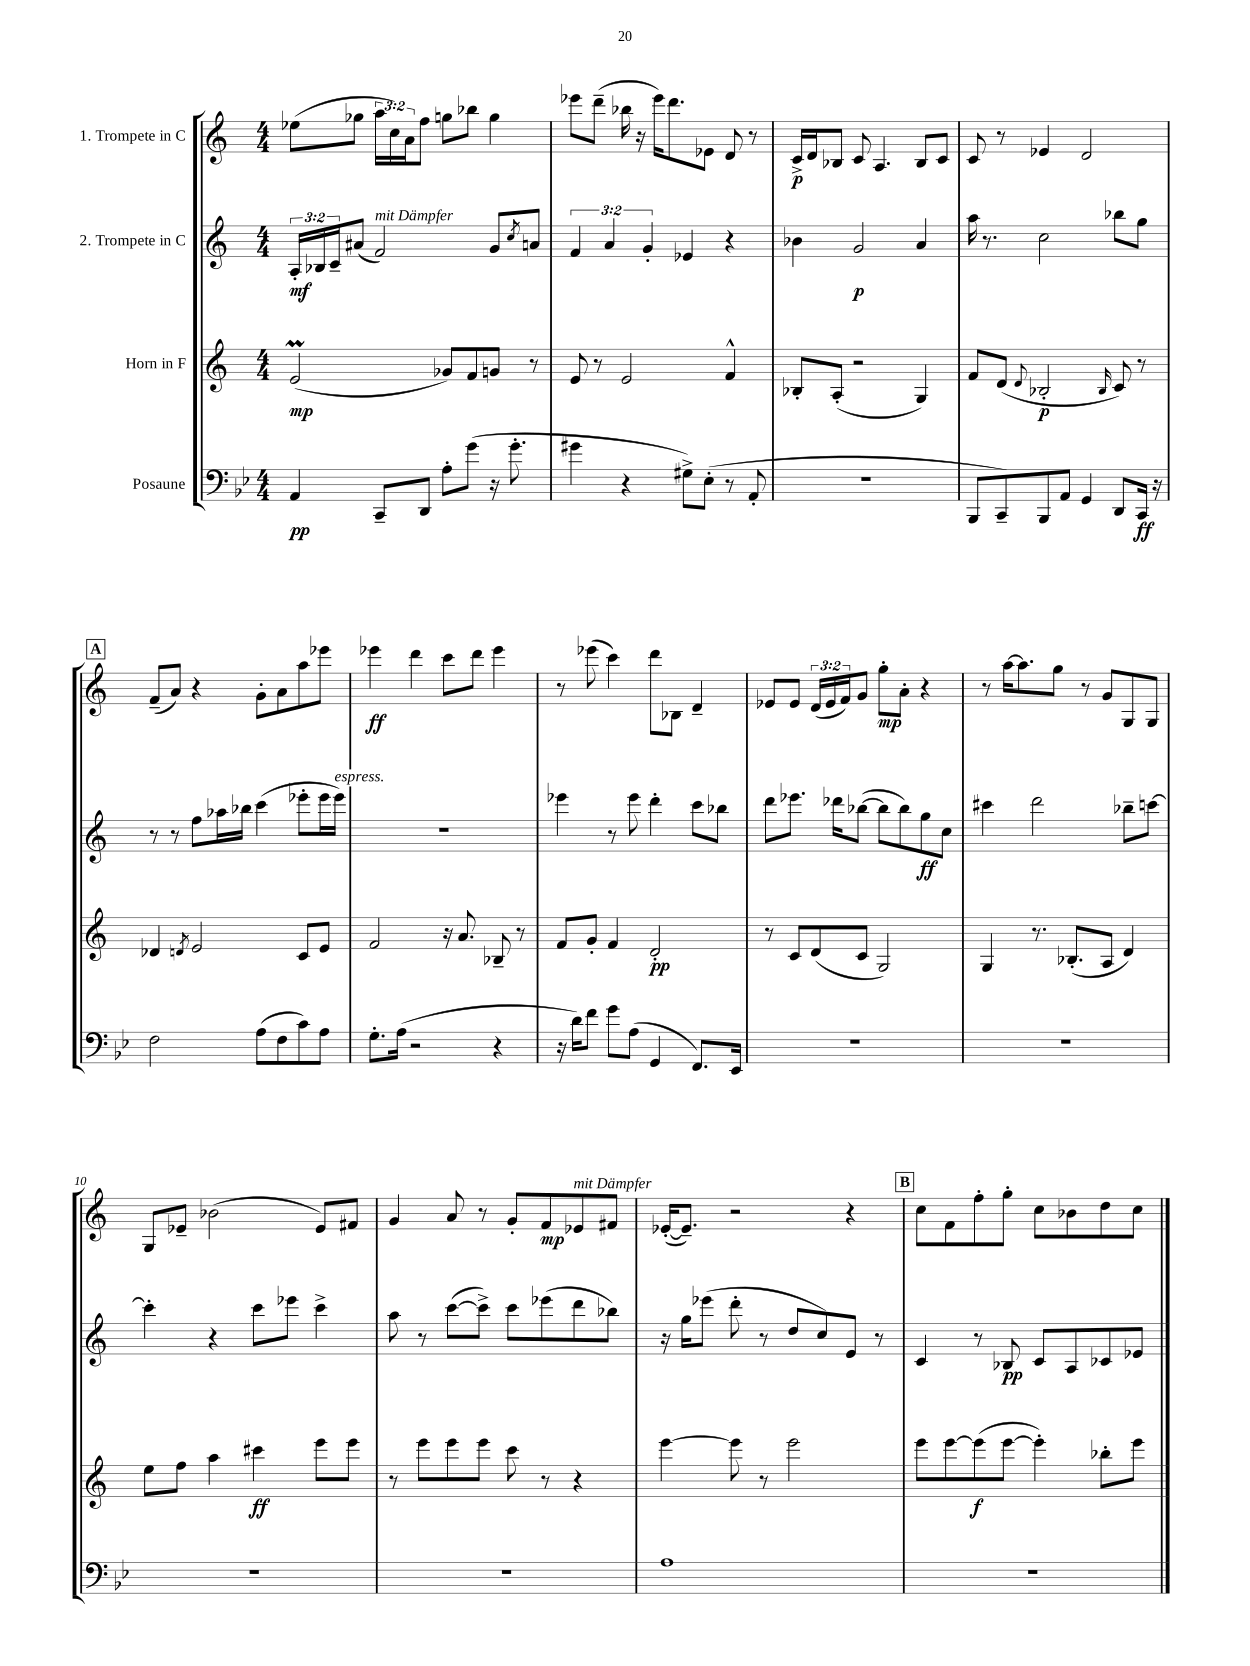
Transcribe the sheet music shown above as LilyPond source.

<<
\new StaffGroup <<
\new Staff = "s0" \with { instrumentName = "1. Trompete in C" } {
    \clef treble \key c \major \numericTimeSignature \time 4/4 \override Staff.TupletNumber.text = #tuplet-number::calc-fraction-text
    ees''8( ges''8 \tuplet 3/2 { a''16 c''16) a'16 } f''8 g''8 bes''8 g''4 |
    ees'''8 d'''8--( bes''16 r16 ees'''16) d'''8. ees'8 d'8 r8 |
    c'16->\p d'16 bes8 c'8 a4. bes8 c'8 |
    c'8 r8 ees'4 d'2 |
    \mark \markup { \box "A" } f'8--( a'8) r4 g'8-. a'8 a''8 ees'''8 |
    ees'''4\ff d'''4 c'''8 d'''8 ees'''4 |
    r8 ees'''8( c'''4) d'''8 bes8 d'4-- |
    ees'8 ees'8 \tuplet 3/2 { d'16( ees'16 f'16) } g'8 g''8-.\mp a'8-. r4 |
    r8 a''16~ a''8. g''8 r8 g'8 g8 g8 |
    g8 ees'8-- bes'2( ees'8) fis'8 |
    g'4 a'8 r8 g'8-. f'8\mp ees'8^\markup { \italic "mit Dämpfer" } fis'8 |
    ees'16~-.( ees'8.--) r2 r4 |
    \mark \markup { \box "B" } c''8 f'8 f''8-. g''8-. c''8 bes'8 d''8 c''8 \bar "|." |
}
\new Staff = "s1" \with { instrumentName = "2. Trompete in C" } {
    \clef treble \key c \major \numericTimeSignature \time 4/4 \override Staff.TupletNumber.text = #tuplet-number::calc-fraction-text
    \tuplet 3/2 { a16-.\mf bes16 c'16-- } ais'8( f'2^\markup { \italic "mit Dämpfer" }) g'8 \acciaccatura { c''8 } a'8 |
    \tuplet 3/2 { f'4 a'4 g'4-. } ees'4 r4 |
    bes'4 g'2\p a'4 |
    a''16 r8. c''2 bes''8 g''8 |
    \mark \markup { \box "A" } r8 r8 f''8 aes''16 bes''16 c'''4( ees'''8-. ees'''16 ees'''16^\markup { \italic "espress." }) |
    R1 |
    ees'''4 r8 ees'''8 d'''4-. c'''8 bes''8 |
    d'''8 ees'''8. des'''16 bes''8~( bes''8 bes''8) g''8\ff c''8 |
    cis'''4 d'''2 bes''8-- c'''8~ |
    c'''4-. r4 c'''8 ees'''8 c'''4-> |
    a''8 r8 c'''8~( c'''8->) c'''8 ees'''8( d'''8 bes''8) |
    r16 g''16 ees'''8( d'''8-. r8 d''8 c''8) e'8 r8 |
    \mark \markup { \box "B" } c'4 r8 bes8\pp c'8 a8 ces'8 ees'8 \bar "|." |
}
\new Staff = "s2" \with { instrumentName = "Horn in F" } {
    \clef treble \key c \major \numericTimeSignature \time 4/4
    e'2\prall\mp( ges'8) f'8 g'8 r8 |
    e'8 r8 e'2 f'4-^ |
    bes8-. a8-.( r2 g4) |
    f'8 d'8( \appoggiatura { d'8 } bes2-.\p \grace { bes16 } c'8) r8 |
    \mark \markup { \box "A" } des'4 \acciaccatura { d'8 } e'2 c'8 e'8 |
    f'2 r16 a'8. bes8-- r8 |
    f'8 g'8-. f'4 d'2-.\pp |
    r8 c'8 d'8( c'8 g2) |
    g4 r8. bes8.-.( a8 d'4) |
    e''8 f''8 a''4 cis'''4\ff e'''8 e'''8 |
    r8 e'''8 e'''8 e'''8 c'''8 r8 r4 |
    e'''4~ e'''8 r8 e'''2 |
    \mark \markup { \box "B" } e'''8 e'''8~ e'''8\f( e'''8~ e'''4-.) bes''8-. e'''8 \bar "|." |
}
\new Staff = "s3" \with { instrumentName = "Posaune" } {
    \clef bass \key bes \major \numericTimeSignature \time 4/4
    a,4\pp c,8-- d,8 a8-. g'8( r16 g'8.-. |
    gis'4 r4 gis8->) ees8-.( r8 a,8-. |
    R1 |
    bes,,8 c,8--) bes,,8 a,8 g,4 d,8 c,16\ff r16 |
    \mark \markup { \box "A" } f2 a8( f8 c'8) a8 |
    g8.-. a16( r2 r4 |
    r16 d'16) f'8 g'8 a8( g,4 f,8.) ees,16 |
    R1 |
    R1 |
    R1 |
    R1 |
    a1 |
    \mark \markup { \box "B" } R1 \bar "|." |
}
>>
>>
